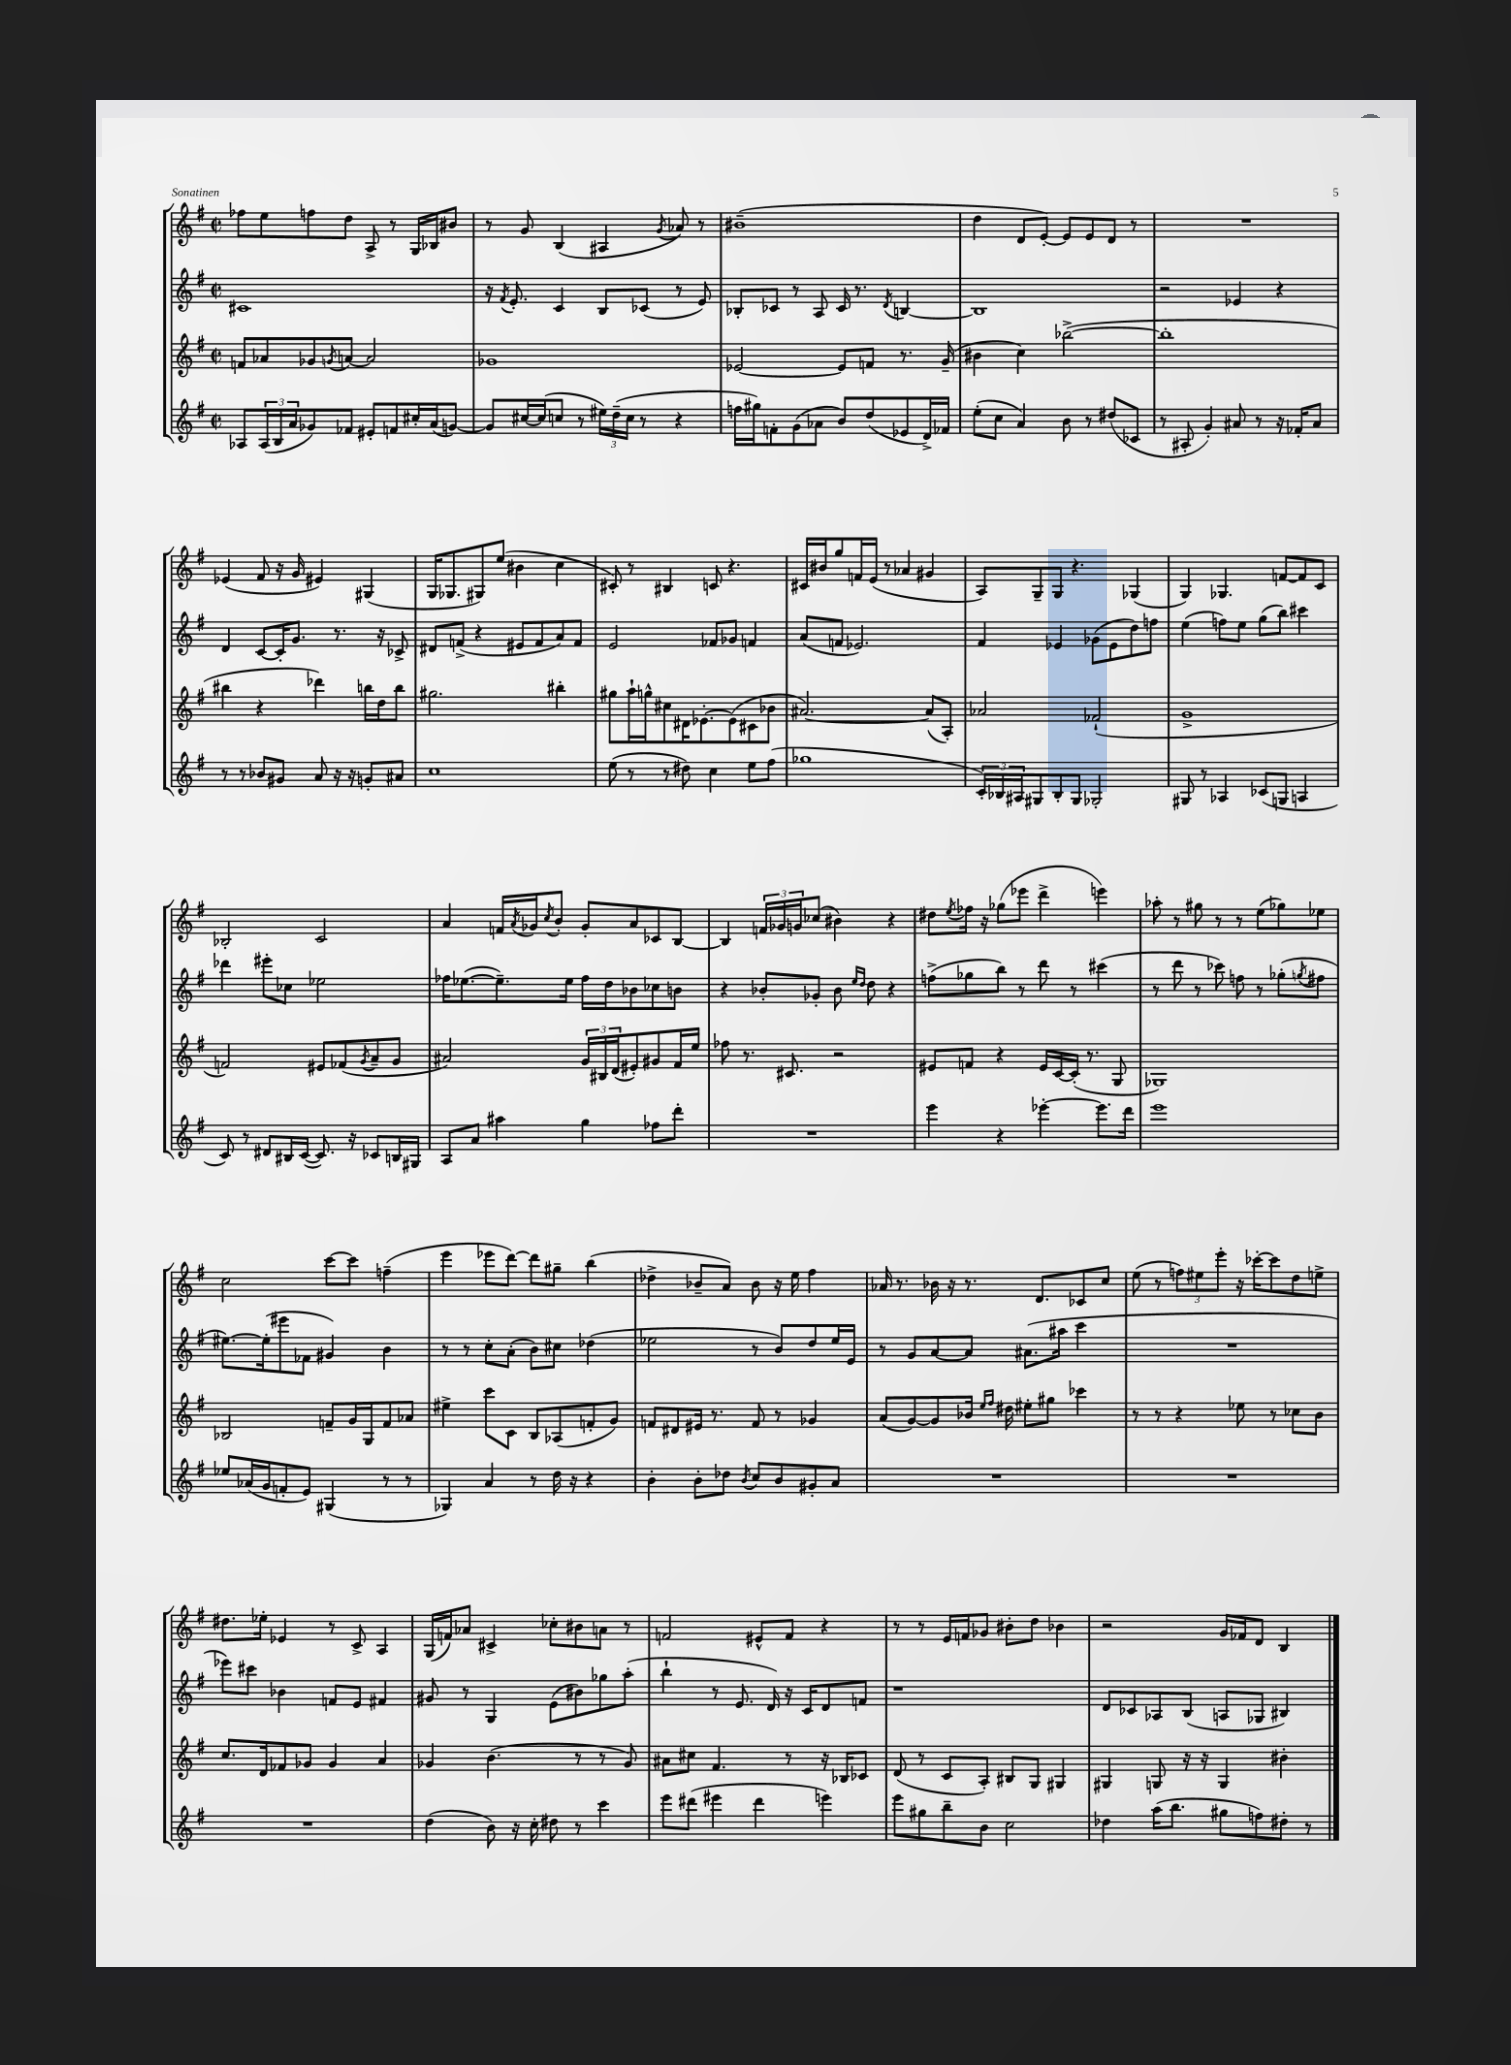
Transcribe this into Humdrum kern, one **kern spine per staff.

**kern	**kern	**kern	**kern
*part4	*part3	*part2	*part1
*staff4	*staff3	*staff2	*staff1
*clefG2	*clefG2	*clefG2	*clefG2
*k[f#]	*k[f#]	*k[f#]	*k[f#]
*M2/2	*M2/2	*M2/2	*M2/2
*met(c|)	*met(c|)	*met(c|)	*met(c|)
=79	=79	=79	=79
8A-X/L	8fn/L	1c#X	8ff-X\L
(24A-/L	8a-X/	.	8ee\
24B/	.	.	.
24a/J	.	.	.
8g-X/)	8g-X/	.	8ffn\
.	8qgn/	.	.
8f-X/J	[8an/J	.	8dd\J
8e#X'/L	2a/]	.	8A^/
8fn/	.	.	8r
16cc#X'/L	.	.	16G/LL
(16a/J	.	.	16B-X/J
[8gn/J)	.	.	8b#X/J
=80	=80	=80	=80
8g/L]	1g-X	16r	8r
.	.	8qf#/	.
.	.	8.e'/	.
[16cc#X/L	.	.	8g/
(16cc#/J]	.	.	.
8ccn/J	.	4c/	(4B/
8r	.	.	.
24ee#X\LL)	.	8B/L	4A#X/
(24dd~\	.	.	.
24cc\JJ	.	.	.
8r	.	(8c-X/J	.
.	.	.	8qg/
4r	.	8r	8a-X/)
.	.	8e/)	8r
=81	=81	=81	=81
16ffn\LL	[2e-X/	8B-X'/L	(1b#X~
16gg#X\J)	.	.	.
8fn'\	.	8c-X/J	.
(8g\	.	8r	.
8a-X\J	.	8A/	.
8b/L)	8e-/L]	16c-/	.
.	.	8.r	.
(8dd/	8fn/J	.	.
.	.	8qd/	.
8e-X/	8.r	[4Bn/	.
16d^/L)	.	.	.
16f-X/JJ	(16g~/	.	.
=82	=82	=82	=82
(8ee'\L	4b#X\	1B]	4dd\
8cc\J	.	.	.
4a/)	4cc\)	.	8d/L
.	.	.	[8e'/J)
8b\	([2bb-X^\	.	8e/L]
8r	.	.	8e/
(8dd#X/L	.	.	8d/J
8c-X/J	.	.	8r
=83	=83	=83	=83
8r	1bb-']	2r	1r
8A#X'/	.	.	.
4g'/)	.	.	.
8a#X/	.	4e-X/	.
8r	.	.	.
16r	.	4r	.
16f-X'/KL	.	.	.
8a#/J	.	.	.
!!LO:LB:g=z
=84	=84	=84	=84
8r	4bb#X\	4d/	(4e-X/
8r	.	.	.
8b-X/L	4r	[8c/L	8f#/
8g#X/J	.	16c'/K]	16r
.	.	8.g/J	16g/
8a/	4ddd-X\)	.	4e#X/)
16r	.	8.r	.
16r	.	.	.
8gn'/L	16bbn\LL	.	(4G#X/
.	16dd\J	16r	.
8a#X/J	8bb\J	8c-X^/	.
=85	=85	=85	=85
1cc	2.gg#X\	8d#X/L	16G/KL
.	.	.	8.G-X/
.	.	(8fn^/J	.
.	.	4r	8G#X/)
.	.	.	(8ee/J
.	.	8e#X/L	4b#X\
.	.	8f/	.
.	4bb#X'\	8a/)	4cc\
.	.	8f/J	.
=86	=86	=86	=86
(8ee\	8gg#X\L	2e/	8c#X'/)
8r	16aa`\L	.	8r
.	16ggn^^\J	.	.
8r	8cc#X\	.	4B#X/
8dd#X\)	16d#X\K	.	.
.	[8.e-X'\	.	.
4cc\	.	8f-X/L	8cn/
.	(8e-\]	8g-X/J	4.r
8ee\L	8c#X\	4fn/	.
(8ff#\J	8b-X\J	.	.
=87	=87	=87	=87
1gg-X	[2.a#X/)	(8a/L	16c#X/LL
.	.	.	16b#X/J
.	.	8fn/J	8gg/
.	.	2.e-X/)	16fn/L
.	.	.	(16e/JJ
.	.	.	8r
.	.	.	4a-X/
.	(8a#/L]	.	4g#X/
.	8A'/J)	.	.
=88	=88	=88	=88
24c'/LL)	2a-X/	4f#/	8A/L)
24B-X/	.	.	.
24A#X/J	.	.	.
8G#X/	.	.	8G~/
8B-'/	.	4e-X/	8G/J
8G#/J	.	.	4.r
2G-X'/	(2f-X`/	(8g-X\L	.
.	.	8e-\	.
.	.	8dd\)	(4G-X/
.	.	8ffn\J	.
=89	=89	=89	=89
8G#X/	1g^	(4ee\	4G/)
8r	.	.	.
4A-X/	.	8ffn\L)	4.G-X/
.	.	8ee\J	.
(8c-X/L	.	(8gg\L	.
8Gn/J	.	8bb\J)	[8fn/L
4An/	.	4ccc#X\	8f/]
.	.	.	8c/J
!!LO:LB:g=z
=90	=90	=90	=90
8c/)	2fn/)	4ddd-X\	2B-X'/
8r	.	.	.
8d#X/L	.	8eee#X'\L	.
16B#X/L	.	8cc-X\J	.
([16c/JJ	.	.	.
8.c/])	8e#X/L	2ee-X\	2c/
.	(8f-X/	.	.
16r	.	.	.
.	8qg/	.	.
8c-X/L	8a~/	.	.
16Bn/L	8g/J	.	.
16G#X/JJ	.	.	.
=91	=91	=91	=91
8A/L	2a#X/)	16ff-X\KL	4a/
.	.	([8.ee-X\	.
8a/J	.	.	.
4aa#X\	.	8.ee-~\])	16fn/LL
.	.	.	8qa/
.	.	.	16g-X/J
.	.	.	8qcc/
.	.	.	8b'/J
.	.	16ee-\Jk	.
4gg\	24g/LL	16ff-\LL	8g-'/L
.	24B#X/	.	.
.	.	16dd\J	.
.	(24d/J	.	.
.	8e#X'/)	8b-X\	8a/
8ff-X\L	8g#X/	8cc-X\	8c-X/
8ddd'\J	16f#/L	8bn\J	[8B/J
.	16ee/JJ	.	.
=92	=92	=92	=92
1r	8ff-X\	4r	4B/]
.	8.r	.	.
.	.	8b-X'/L	24fn/LL
.	.	.	24g-X/
.	8.c#X/	.	.
.	.	.	24gn/J
.	.	8g-X'/J	(8cc-X/J
.	2r	8b-\	4b#X\)
.	.	16qqee/LL	.
.	.	16qqdd/JJ	.
.	.	8dd\	.
.	.	4r	4r
=93	=93	=93	=93
4eee\	8e#X/L	(8ffn^\L	8dd#X\L
.	.	.	8qee/
.	8fn/J	8gg-X\	16ff-X\Jk
.	.	.	16r
4r	4r	8bb\J)	(8gg-X\L
.	.	8r	8eee-X\J
[4eee-X'\	16e#/LL	8ddd\	4ddd^\
.	[16c/	.	.
.	(16c'/JJ]	8r	.
.	8.r	.	.
8.eee-\L]	.	(4ccc#X\	4eeen\)
.	8G/	.	.
16ddd\Jk	.	.	.
=94	=94	=94	=94
1eee	1G-X)	8r	8aa-X'\
.	.	8ddd\	8r
.	.	8r	8gg#X\
.	.	8ccc-X\)	8r
.	.	8ffn\	8r
.	.	8r	(8ee\L
.	.	(8gg-X'\L	8gg-X\)
.	.	8qggn/	.
.	.	8ff#X\J	8ee-X\J
!!LO:LB:g=z
=95	=95	=95	=95
8ee-X/L	2B-X/	[8.ee#X\L)	2cc\
(16a-X/L	.	.	.
16g/J	.	(16ee#'\k]	.
8fn'/	.	8eee#X\	.
8e/J)	.	8f-X\J	.
(4G#X/	8fn~/L	4g#X/)	[8ccc\L
.	16g/L	.	8ccc\J]
.	16G/J	.	.
8r	8f/	4b\	(4ffn~\
8r	8a-X/J	.	.
=96	=96	=96	=96
4G-X/)	4ee#X^\	8r	4eee\
.	.	8r	.
4a/	8ccc\L	8cc'\L	8eee-X\L
.	8c\J	(8a'\J	[8ddd\J)
8r	8B/L	8b\L)	8ddd\L]
16dd\	(8A-X/	8cc#X\J	8gg#X~\J
16r	.	.	.
4r	8fn'/	(4dd-X\	(4bb\
.	8g/J)	.	.
=97	=97	=97	=97
4b'\	8fn/L	2ee-X\	4dd-X^\
.	8d#X/	.	.
8b'\L	16e#X/Jk	.	8b-X~/L
.	8.r	.	.
8dd-X\J	.	.	8a/J)
8qb/	.	.	.
8cc/L	8f/	8r	8b-\
8b/	8r	8b/L)	16r
.	.	.	16ee\
8g#X'/	4g-X/	8dd/	4ff#\
8a/J	.	16ee-/L	.
.	.	16e/JJ	.
=98	=98	=98	=98
1r	(8a/L	8r	16a-X/
.	.	.	8.r
.	[8g/)	8g/L	.
.	8g/]	[8a/	16b-X\
.	.	.	16r
.	16b-X/Jk	8a/J]	8.r
.	16qqee/LL	.	.
.	16qqff#/JJ	.	.
.	16dd#X\	.	.
.	8ee#X'\L	(8.a#X\L	.
.	.	.	8.d/L
.	8gg#X\J	.	.
.	.	16aa#X\Jk	.
.	4ccc-X\	4ccc\	8c-X/
.	.	.	8cc/J
=99	=99	=99	=99
1r	8r	1r	(8ee\
.	8r	.	8r
.	4r	.	12ffn\L)
.	.	.	12ee#X\
.	.	.	12eee'\J
.	8ee-X\	.	16r
.	.	.	[16ccc-X'\KL
.	8r	.	8ccc-\]
.	8cc-X\L	.	8dd\
.	8b\J	.	8een^\J
!!LO:LB:g=z
=100	=100	=100	=100
1r	8.cc/L	8eee-X\L)	8.dd#X\L
.	.	8ccc#X\J	.
.	16d/k	.	16ee-X'\Jk
.	8f-X/	4b-X\	4e-X/
.	8g-X/J	.	.
.	4g-/	8fn/L	8r
.	.	8e/J	8c^/
.	4a/	4f#X/	4A/
=101	=101	=101	=101
(4dd\	4g-X/	8g#X/	(16G/LL
.	.	.	16fn/J)
.	.	8r	8a-X/J
8b\)	(4.b\	4G/	4c#X^/
16r	.	.	.
16cc'\	.	.	.
8dd#X\	.	(8e\L	8cc-X'\L
8r	8r	8b#X\)	8b#X\
4ccc\	8r	8gg-X\	8an\J
.	8g-/)	(8aa'\J	8r
=102	=102	=102	=102
8eee\L	8a#X\L	4bb`\	2fn/
(8ddd#X\J	8cc#X\J	.	.
4eee#X\	4.f#/	8r	.
.	.	8.e/	.
4ddd#\	.	.	8e#X^^/L
.	.	16d/)	.
.	8r	16r	8f/J
.	.	16c/KL	.
4eeen\)	16r	8d/	4r
.	16B-X/KL	.	.
.	8c-X/J	8fn/J	.
=103	=103	=103	=103
8eee\L	(8d/	1r	8r
8gg#X\	8r	.	8r
8bb~\	8c/L	.	16e/LL
.	.	.	16fn/J
8b\J	8A'/J)	.	8g-X/J
2cc\	8B#X/L	.	8b#X'\L
.	8G/J	.	8dd\J
.	4G#X/	.	4b-X\
=104	=104	=104	=104
4dd-X\	4G#X/	8d/L	2r
.	.	8c-X/	.
(16aa\KL	8Gn/	8A-X/	.
8.bb\J	.	.	.
.	16r	(8B/J	.
.	16r	.	.
8gg#X\L	4G/	8An/L	16g/LL
.	.	.	16f-X/J
8ffn\)	.	8G-X/J	8d/J
8dd#X'\J	4b#X'\	4B#X/)	4B/
8r	.	.	.
==	==	==	==
*-	*-	*-	*-
